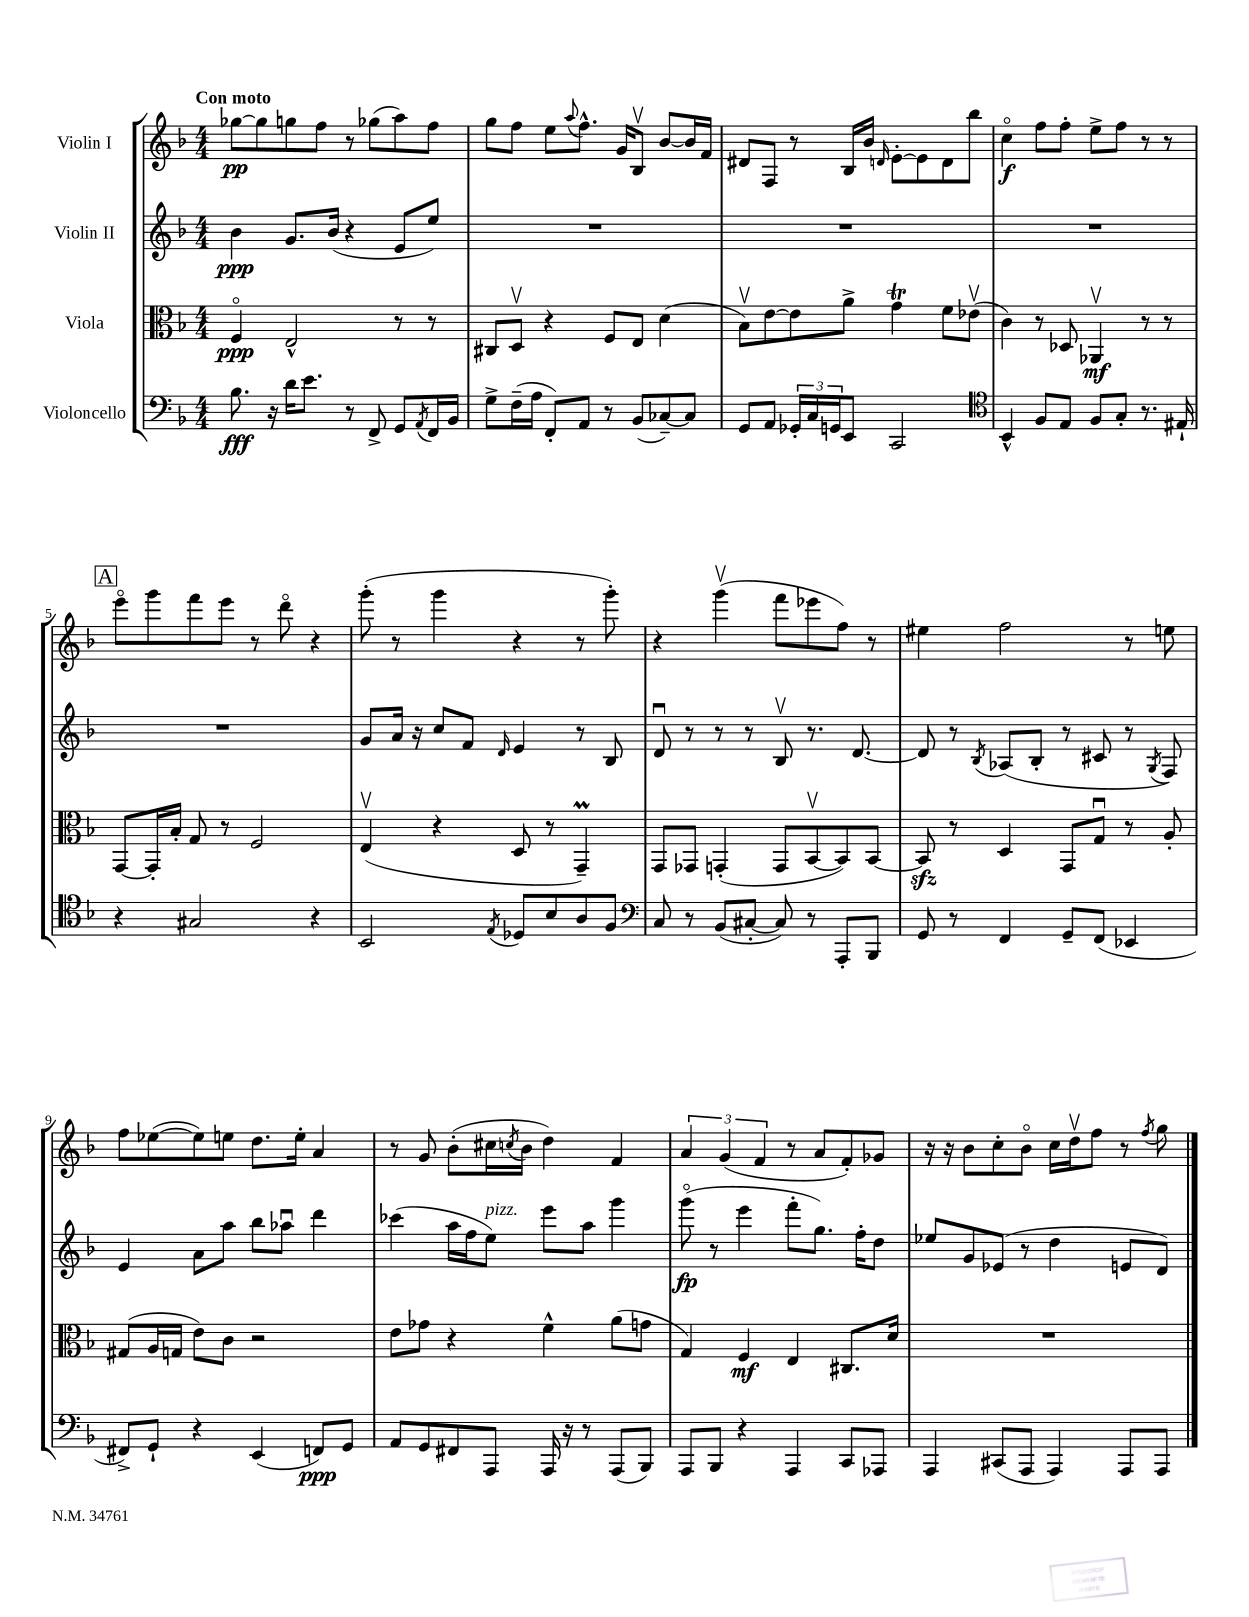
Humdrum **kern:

**kern	**kern	**kern	**kern
*staff4	*staff3	*staff2	*staff1
*clefF4	*clefC3	*clefG2	*clefG2
*k[b-]	*k[b-]	*k[b-]	*k[b-]
*M4/4	*M4/4	*M4/4	*M4/4
8.B-\	4Fo/	4b-\	[8gg-\L
.	.	.	8gg-\]
16r	.	.	.
16d\LK	2E^^/	8.g/L	8gg\
8.e\J	.	.	.
.	.	.	8ff\J
.	.	(16b-/Jk	.
8r	.	4r	8r
8FF^/	.	.	(8gg-\L
8GG/L	8r	8e/L	8aa\)
8qAA/	.	.	.
16FF/L	8r	8ee/J)	8ff\J
16BB-/JJ	.	.	.
=	=	=	=
8G^\L	8C#/L	1r	8gg\L
(16F~\L	8Dv/J	.	8ff\J
16A\JJ	.	.	.
8FF'/L)	4r	.	8ee\L
.	.	.	8qqaa/
8AA/J	.	.	8.ff^^\J
8r	8F/L	.	.
.	.	.	16g/LK
(8BB-/L	8E/J	.	8B-v/J
[8C-~/)	(4d\	.	[8b-/L
8C-/]J	.	.	16b-/]L
.	.	.	16f/JJ
=	=	=	=
8GG/L	8B-v\L)	1r	8d#/L
8AA/J	[8e\	.	8F/J
24GG-'/LL	8e\]	.	8r
24C/	.	.	.
24GG/J	.	.	.
8EE/J	8a^\J	.	16B-/LL
.	.	.	16b-/JJ
.	.	.	16qqd/
2CC/	4g\	.	[8e'\L
.	.	.	8e\]
.	8f\L	.	8d\
.	(8e-v\J	.	8bb-\J
=	=	=	=
*clefC4	*	*	*
4BB-^^/	4c\)	1r	4cco\
8F/L	8r	.	8ff\L
8E/J	8D-/	.	8ff'\J
8F/L	4AA-v/	.	8ee^\L
8G'/J	.	.	8ff\J
8.r	8r	.	8r
.	8r	.	8r
16E#`/	.	.	.
=	=	=	=
4r	[8GG/L	1r	8eeeo\L
.	16GG'/]L	.	8ggg\
.	16B-'/JJ	.	.
2G#/	8G/	.	8fff\
.	8r	.	8eee\J
.	2F/	.	8r
.	.	.	8dddo\
4r	.	.	4r
=	=	=	=
2BB-/	(4Ev/	8g/L	(8ggg'\
.	.	16a/Jk	8r
.	.	16r	.
.	4r	8cc/L	4ggg\
.	.	8f/J	.
8qE/	.	16qqd/	.
8D-/L	8D/	4e/	4r
8B-/	8r	.	.
8A/	4GG~/)	8r	8r
8F/J	.	8B-/	8ggg'\)
=	=	=	=
*clefF4	*	*	*
8C/	8GG/L	8du/	4r
8r	8GG-/J	8r	.
(8BB-/L	(4GG'/	8r	(4gggv\
[8C#'/J	.	8r	.
8C#/])	8GG/L	8B-v/	8fff\L
8r	[8BB-v/	8.r	8eee-\
8AAA'/L	8BB-/])	.	8ff\J)
.	.	[8.d/	.
8BBB-/J	[8BB-/J	.	8r
=	=	=	=
8GG/	8BB-/]	8d/]	4ee#\
8r	8r	8r	.
.	.	8qB-/	.
4FF/	4D/	(8A-/L	2ff\
.	.	8B-'/J	.
8GG~/L	8GG/L	8r	.
(8FF/J	8Gu/J	8c#/	.
4EE-/	8r	8r	8r
.	.	8qG/	.
.	8A'/	8F/)	8ee\
=	=	=	=
8FF#^/L)	(8G#/L	4e/	8ff\L
8GG`/J	16A/L	.	([8ee-\
.	16G/JJ	.	.
4r	8e\L)	8a\L	8ee-\])
.	8c\J	8aa\J	8ee\J
(4EE/	2r	8bb-\L	8.dd\L
.	.	8aa-u\J	.
.	.	.	16ee'\Jk
8FF/L)	.	4ddd\	4a/
8GG/J	.	.	.
=	=	=	=
8AA/L	8e\L	(4ccc-\	8r
8GG/	8g-\J	.	8g/
8FF#/	4r	16aa\LL	(8b-'\L
.	.	16ff\J	.
8AAA/J	.	8ee\J)	16cc#\L
.	.	.	8qcc/
.	.	.	16b-\JJ
16AAA/	4f^^\	8eee\L	4dd\)
16r	.	.	.
8r	.	8aa\J	.
(8AAA/L	(8a\L	4ggg\	4f/
8BBB-/J)	8g\J	.	.
=	=	=	=
8AAA/L	4G/)	(8gggo\	6a/
8BBB-/J	.	8r	.
.	.	.	(6g/
4r	4F/	4eee\	.
.	.	.	6f/
4AAA/	4E/	8fff'\L	8r
.	.	8.gg\J)	8a/L
8CC/L	8.C#/L	.	8f'/)
.	.	16ff'\LK	.
8AAA-/J	.	8dd\J	8g-/J
.	16d/Jk	.	.
=	=	=	=
4AAA/	1r	8ee-/L	16r
.	.	.	16r
.	.	8g/	8b-\L
(8CC#/L	.	(8e-/J	8cc'\
8AAA/J	.	8r	8b-o\J
4AAA/)	.	4dd\	16cc\LL
.	.	.	16ddv\J
.	.	.	8ff\J
8AAA/L	.	8e/L	8r
.	.	.	8qff/
8AAA/J	.	8d/J)	8gg\
==	==	==	==
*-	*-	*-	*-
